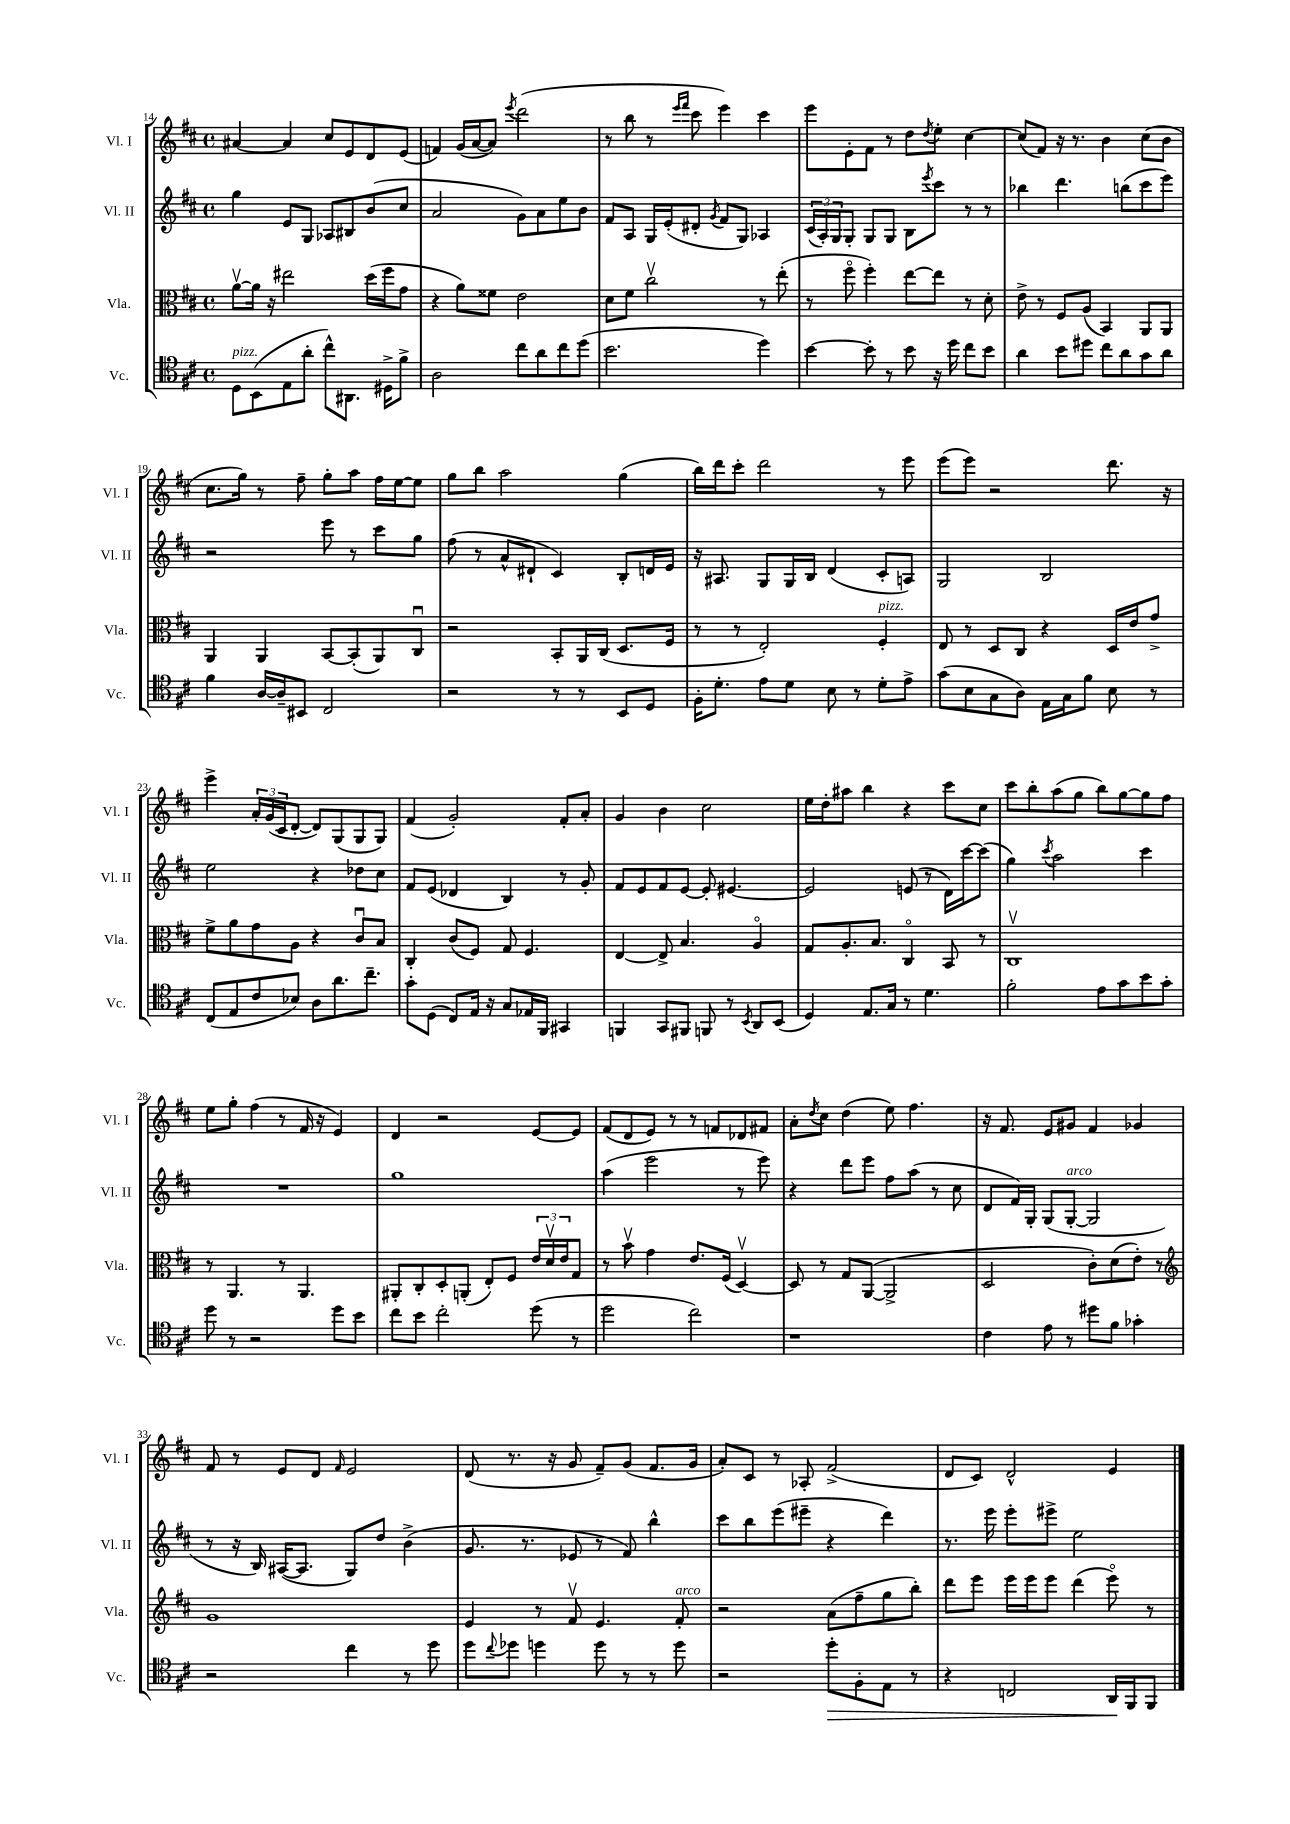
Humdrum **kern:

**kern	**kern	**kern	**kern
*staff4	*staff3	*staff2	*staff1
*clefC4	*clefC3	*clefG2	*clefG2
*k[f#c#]	*k[f#c#]	*k[f#c#]	*k[f#c#]
*M4/4	*M4/4	*M4/4	*M4/4
*met(c)	*met(c)	*met(c)	*met(c)
8D\L	[8av\L	4gg\	[4a#/
(8BB\	16a\]Jk	.	.
.	16r	.	.
8E\	2ee#\	8e/L	4a#/]
8a'\J	.	8G/J	.
8cc#^^\L)	.	8A-/L	8cc#/L
8.AA#\J	.	8B#/	8e/
.	(16dd\LL	(8b/	8d/
16D#^\LK	16ff#\J	.	.
8f#^\J	8g\J	8cc#/J	(8e/J
=	=	=	=
2A\	4r	2a/	4f/)
.	8a\L)	.	(16g/LL
.	.	.	[16a/J
.	8f##\J	.	8a/]J)
.	.	.	8qeee/
8cc#\L	2e\	8g\L)	(2ddd\
8a\	.	8a\	.
8cc#\	.	8ee\	.
(8dd\J	.	8b\J	.
=	=	=	=
2.b\	8d\L	8f#/L	8r
.	8f#\J	8A/J	8bb\
.	2cc#v\	16G/LL	8r
.	.	(16e'/J	.
.	.	.	16qqeee/LL
.	.	.	16qqfff#/JJ
.	.	8d#'/J	8ccc#\
.	.	8qg/	.
.	.	8f#/L	4eee\)
.	.	8G/J)	.
4dd\)	8r	4A-/	4ccc#\
.	(8ee'\	.	.
=	=	=	=
[4b\	8r	(24c#/LL	8eee\L
.	.	24A'/)	.
.	.	24G/J	.
.	8ff#o\	8G'/J	8e'\
8b'\]	4ff#'\)	8G/L	8f#\J
8r	.	8G/J	8r
8b\	[8ee\L	8B\L	8dd\L
.	.	8qeee/	8qdd/
16r	8ee\]J	8ccc#\J	8ee'\J
16dd\	.	.	.
8cc#\L	8r	8r	[4cc#\
8b\J	8d'\	8r	.
=	=	=	=
4a\	8e^\	4bb-\	(8cc#/]L
.	8r	.	8f#/J)
8b\L	8F#/L	4.ddd\	16r
.	.	.	8.r
8dd#\J	(8A/J	.	.
8cc#\L	4BB/)	.	4b\
8a\	.	(8bb\L	.
8g\	8AA/L	8ccc#\	(8cc#\L
8a\J	8AA/J	8eee\J)	8b\J
=	=	=	=
4f#\	4AA/	2r	8.cc#\L
.	.	.	16gg\Jk)
[16A/LL	4AA/	.	8r
16A~/]J	.	.	.
8BB#/J	.	.	8ff#~\
2C#/	[8BB/L	8eee\	8gg'\L
.	(8BB'/]	8r	8aa\J
.	8AA/)	8ccc#\L	16ff#\LL
.	.	.	[16ee\J
.	8C#u/J	8gg\J	8ee\]J
=	=	=	=
2r	2r	(8ff#\	8gg\L
.	.	8r	8bb\J
.	.	8a^^/L	2aa\
.	.	8d#`/J	.
8r	8BB'/L	4c#/)	.
8r	16AA/L	.	.
.	(16C#/JJ	.	.
8BB/L	8.D/L	8B'/L	(4gg\
8D/J	.	16d/L	.
.	16F#/Jk	16e/JJ	.
=	=	=	=
16F#'\LK	8r	16r	16bb\LL)
8.d'\J	.	8.A#/	16ddd\J
.	8r	.	8ccc#'\J
8e\L	2E'/)	8G/L	2ddd\
8d\J	.	16G/L	.
.	.	16B/JJ	.
8B\	.	(4d/	.
8r	.	.	.
8d'\L	4F#'/	8c#'/L	8r
8e^\J	.	8A/J)	8eee\
=	=	=	=
(8g\L	8E/	2G/	(8eee\L
8B\	8r	.	8eee\J)
8G\	8D/L	.	2r
8A\J)	8C#/J	.	.
16E\LL	4r	2B/	.
16G\J	.	.	.
8f#\J	.	.	.
8B\	16D/LL	.	8.ddd\
.	16e/J	.	.
8r	8g^/J	.	.
.	.	.	16r
=	=	=	=
(8C#/L	8f#^\L	2ee\	4eee^\
8E/	8a\	.	.
8c#/	8g\	.	24a'/LL
.	.	.	(24g/
.	.	.	24c#/J
8B-/J)	8A\J	.	[8d'/J
8A\L	4r	4r	8d/]L)
8.a\	.	.	(8G/
.	8c#u/L	8dd-\L	8G/
8.cc#~\J	.	.	.
.	8B/J	8cc#\J	8G/J)
=	=	=	=
8g'\L	4C#'/	8f#/L	(4f#/
(8D\J	.	(8e/J	.
8C#/L)	(8c#/L	4d-/	2g'/)
16E/Jk	8F#/J)	.	.
16r	.	.	.
8G/L	8G/	4B/)	.
16E-/L	4.F#/	.	.
16FF#/JJ	.	.	.
4GG#/	.	8r	8f#'/L
.	.	8g'/	8a'/J
=	=	=	=
4FF/	[4E/	8f#/L	4g/
.	.	8e/	.
8GG/L	8E^/]	8f#/	4b\
8FF#/J	4.B/	[8e/J	.
8FF/	.	8e'/]	2cc#\
8r	.	[4.e#/	.
8qBB/	.	.	.
8AA/L	4Ao/	.	.
(8BB/J	.	.	.
=	=	=	=
4D/)	8G/L	2e#/]	16ee\LL
.	.	.	16dd'\J
.	8.A'/	.	8aa#\J
8.E/L	.	.	4bb\
.	8.B/J	.	.
16G/Jk	.	.	.
8r	4C#o/	(8e/	4r
4.d\	.	8r	.
.	8BB/	16d\LL)	8ccc#\L
.	.	[16ccc#\J	.
.	8r	(8ccc#\]J	8cc#\J
=	=	=	=
2f#'\	1C#v	4gg\)	8ccc#\L
.	.	.	8bb'\
.	.	8qccc#/	.
.	.	2aa\	(8aa\
.	.	.	8gg\J
8e\L	.	.	8bb\L)
8g\	.	.	[8gg\
8b\	.	4ccc#\	8gg\]
8g'\J	.	.	8ff#\J
=	=	=	=
8dd\	8r	1r	8ee\L
8r	4.AA/	.	8gg'\J
2r	.	.	(4ff#\
.	8r	.	8r
.	4.AA/	.	16f#/
.	.	.	16r
8dd\L	.	.	4e/)
8b\J	.	.	.
=	=	=	=
8cc#\L	8AA#'/L	1gg	4d/
8b\J	8C#'/	.	.
2cc#'\	8D'/	.	2r
.	(8AA'/J	.	.
.	8E'/L)	.	.
.	8F#/J	.	.
(8dd\	24e/LL	.	[8e/L
.	24dv/	.	.
.	24e/J	.	.
8r	8G/J	.	8e/]J
=	=	=	=
2dd\	8r	(4aa\	(8f#/L
.	8bv\	.	8d/
.	4g\	2eee\	8e/J)
.	.	.	8r
2cc#\)	8.e/L	.	8r
.	.	.	8f/L
.	(16F#/Jk	.	.
.	[4Dv/)	8r	8d-/
.	.	8eee\)	8f#/J
=	=	=	=
1r	8D/]	4r	8a'\L
.	.	.	8qdd/
.	8r	.	8cc#\J
.	8G/L	8ddd\L	(4dd\
.	([8AA/J	8eee\J	.
.	2AA^/]	8ff#\L	8ee\)
.	.	(8aa\J	4.ff#\
.	.	8r	.
.	.	8cc#\	.
=	=	=	=
4c#\	2D/	8d/L	16r
.	.	.	8.f#/
.	.	16f#/L)	.
.	.	16G'/JJ	.
8e\	.	(8G/L	8e/L
8r	.	[8G'/J	8g#/J
8dd#\L	8c#'\L)	2G/]	4f#/
8f#\J	(8d\	.	.
4g-'\	8e'\J)	.	4g-/
.	8r	.	.
=	=	=	=
*	*clefG2	*	*
2r	1g	8r	8f#/
.	.	16r	8r
.	.	16B/)	.
.	.	([16A#/LK	8e/L
.	.	8.A#/]J	.
.	.	.	8d/J
.	.	.	16qqf#/
4cc#\	.	8G/L)	2e/
.	.	8dd/J	.
8r	.	(4b^\	.
8dd\	.	.	.
=	=	=	=
8dd\L	4e/	8.g/	(8d/
8qqcc#/	.	.	.
8dd-\J	.	.	8.r
.	.	8.r	.
4dd\	8r	.	.
.	.	.	16r
.	8f#v/	8e-/	8g/
8dd\	4.e/	8r	8f#~/L)
8r	.	8f#/)	(8g/J
8r	.	4bb^^\	8.f#/L
8dd\	8f#'/	.	.
.	.	.	16g/Jk
=	=	=	=
2r	2r	8ccc#\L	8a'/L)
.	.	8bb\	8c#/J
.	.	(8eee\	8r
.	.	8eee#~\J	8A-'/
8dd'\L	(8a\L	4r	(2f#^/
8F#'\	8ff#~\	.	.
8E\J	8gg\	4ddd\)	.
8r	8bb'\J)	.	.
=	=	=	=
4r	8ddd\L	8.r	8d/L
.	8eee\J	.	8c#/J)
.	.	16eee\	.
2C/	16eee\LL	8eee'\L	2d^^/
.	16eee\J	.	.
.	8eee\J	8eee#^\J	.
.	(4ddd\	2ee\	.
16AA/LL	8eeeo\)	.	4e/
16FF#/J	.	.	.
8FF#/J	8r	.	.
==	==	==	==
*-	*-	*-	*-
